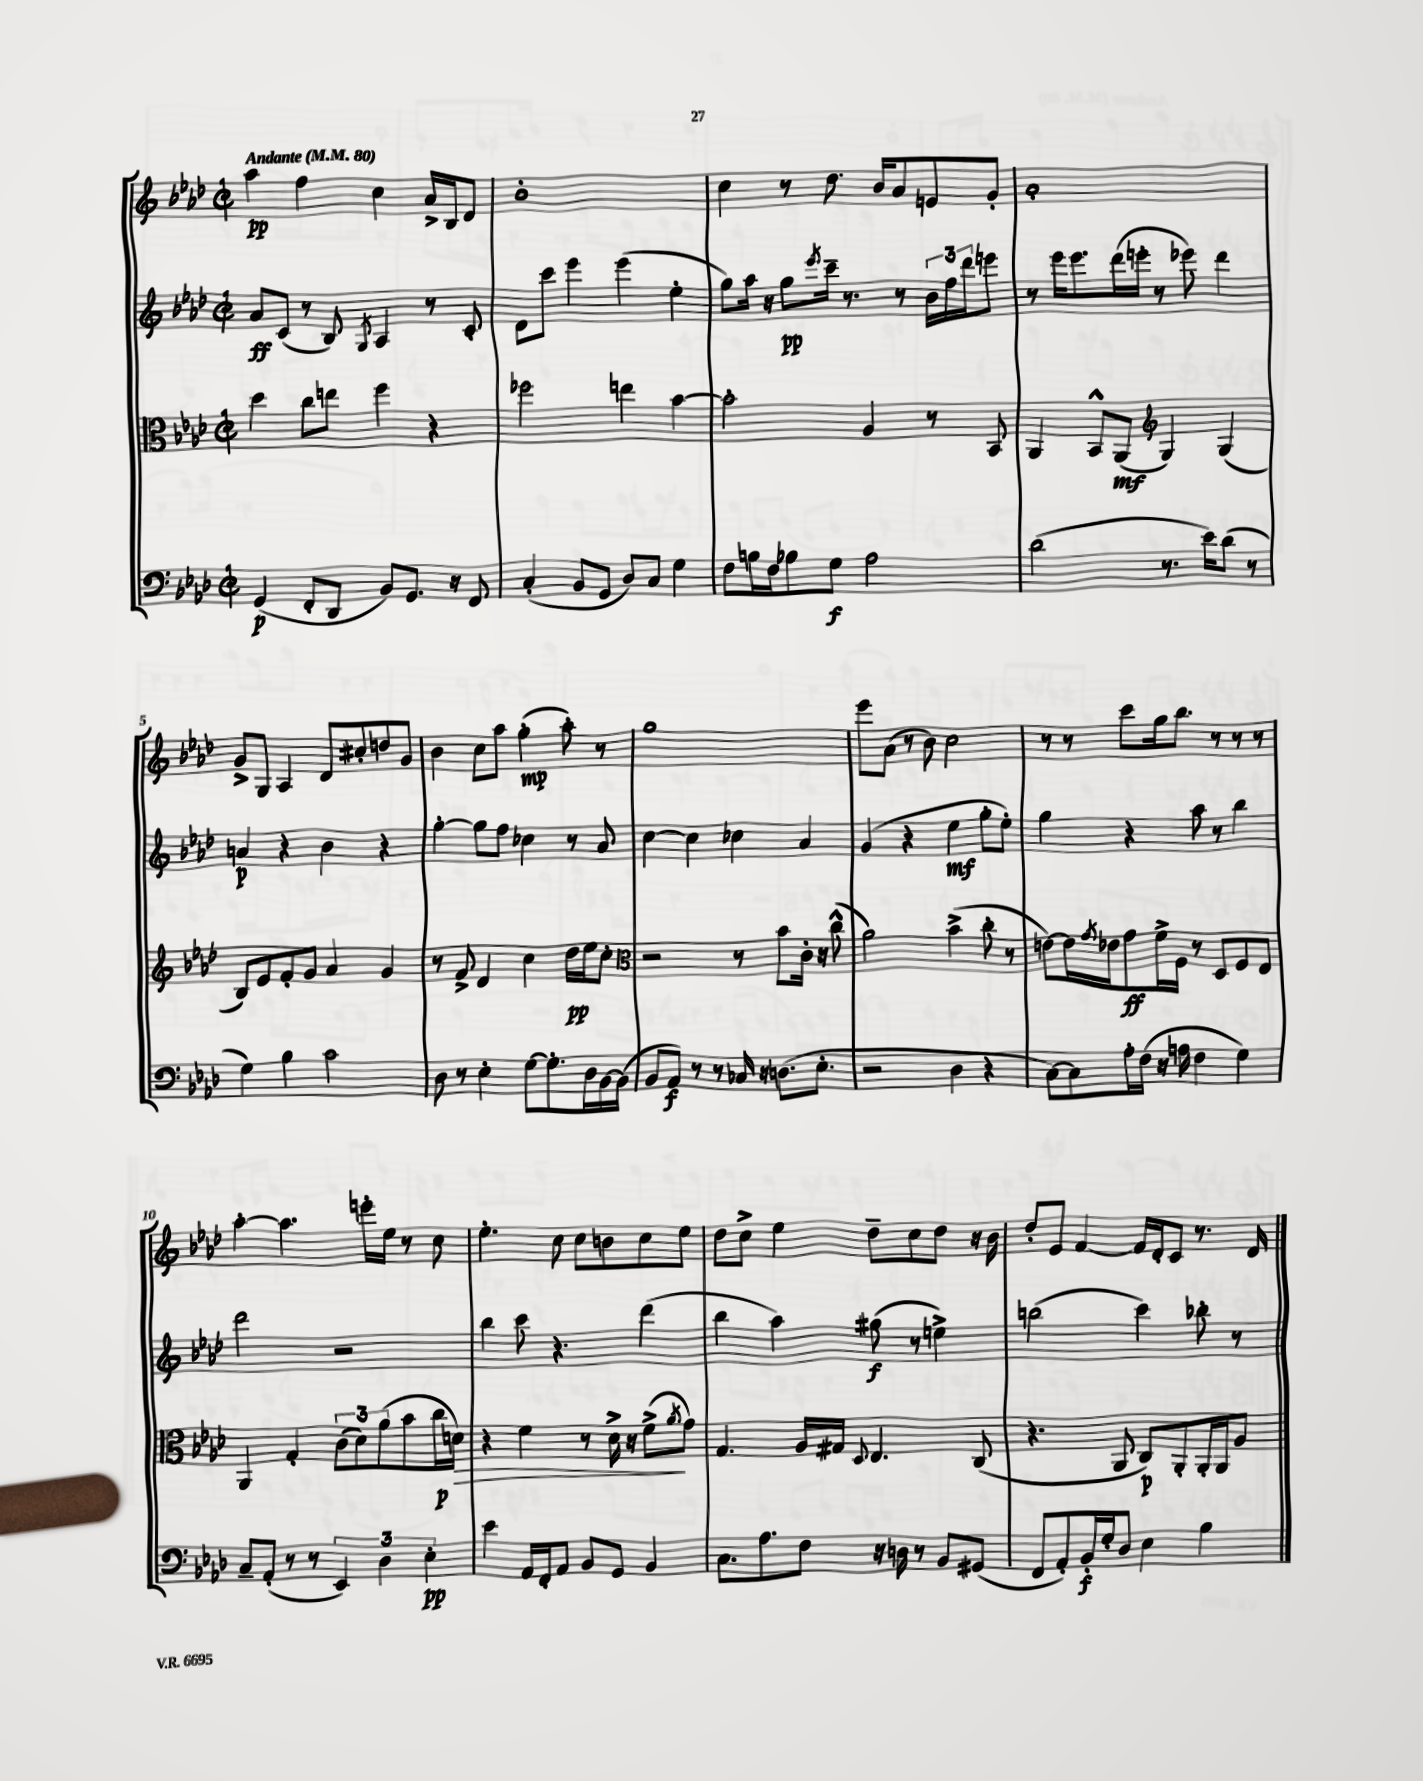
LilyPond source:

<<
\new StaffGroup <<
\new Staff = "s0" {
    \clef treble \key aes \major \defaultTimeSignature \time 2/2 \tempo "Andante" 4 = 80
    aes''4\pp f''4 c''4 aes'16-> bes16 des'8 |
    bes'1-. |
    c''4 r8 des''8. bes'16 aes'8 e'8 g'8-. |
    aes'1-. |
    g'8-> g8 aes4 des'8 cis''8-. d''8 g'8 |
    bes'4 c''8 aes''8 g''4-.\mp( aes''8-.) r8 |
    g''1 |
    ees'''8 aes'8( r8 bes'8) c''2 |
    r8 r8 c'''8 g''16 bes''8. r8 r8 r8 |
    aes''4~-. aes''4. e'''16-. ees''16 r8 c''8 |
    ees''4.-. c''8 c''8 b'8 c''8 ees''8 |
    des''8 c''8-> ees''4 des''8-- c''8 des''8 r16 bes'16 |
    des''8-. ees'8 f'4~ f'16 des'16-. c'8 r8. des'16 \bar "|." |
}
\new Staff = "s1" {
    \clef treble \key aes \major \defaultTimeSignature \time 2/2
    aes'8\ff c'8( r8 bes8) \acciaccatura { g8 } aes4 r8 c'8-. |
    des'8 c'''8 ees'''4 ees'''4( ees''4-. |
    g''8) aes''16 r16 g''8\pp \acciaccatura { ees'''8 } c'''16-- r8. r8 \tuplet 3/2 { bes'16 f''16 des'''16 } e'''8 |
    r8 ees'''16 ees'''8. des'''16( e'''16-. r8 ees'''8) des'''4 |
    a'4\p r4 bes'4 r4 |
    g''4~-. g''8 f''8 ces''4 r8 aes'8 |
    c''4~ c''4 ces''4 aes'4 |
    g'4( r4 ees''4\mf g''8-. ees''8-.) |
    g''4 r4 aes''8 r8 bes''4 |
    des'''2 r2 |
    bes''4 c'''8 r4. des'''4( |
    bes''4 aes''4) gis''8\f( r8 e''4->) |
    b''2( c'''4) bes''8-. r8 \bar "|." |
}
\new Staff = "s2" {
    \clef alto \key aes \major \defaultTimeSignature \time 2/2
    des''4 c''8 e''8 f''4 r4 |
    fes''2 e''4 bes'4~ |
    bes'2-. aes4 r8 bes,8 |
    aes,4 bes,8-^ aes,8\mf( \clef treble g4) g4( |
    bes8) ees'8 f'8-. g'8 aes'4 g'4 |
    r8 f'8-> des'4 c''4 des''16\pp ees''16 c''8-. |
    \clef alto r2 r8 bes'8 c'16-. r16 c''8-^( |
    aes'2) bes'4->( c''8-. r8 |
    e'8~) e'16 \acciaccatura { g'8 } ees'16 g'8\ff f'16-> f16 r8 des8 f8 ees8 |
    aes,4 g4-. \tuplet 3/2 { c'8( des'8) aes'8( } bes'8 c''16\p d'16\>) |
    r4 f'4 r8 des'16-> r16 f'8->\!( \acciaccatura { aes'8 } g'8) |
    g4. aes16 gis16 \appoggiatura { des8 } ees4. c8( |
    r4. aes,8 c8\p) aes,8-. aes,16-. aes,16 aes8 \bar "|." |
}
\new Staff = "s3" {
    \clef bass \key aes \major \defaultTimeSignature \time 2/2
    g,4\p( f,8-. des,8 bes,8) g,8. r16 f,8 |
    c4-.( bes,8 g,8 des8) c8 g4 |
    f8 b16 f16 bes8 g8\f aes2 |
    des'2( r8. ees'16) des'8( r8 |
    g4) bes4 c'2 |
    des8 r8 ees4-. g8~ g8.-. des16 bes,16~ bes,16( |
    bes,8 aes,8\f) r8 r8 ces16 r16 d8.( ees8.-. |
    r2 des4 r4 |
    c8~) c8 aes16-. f16( r16 a16 f4 g4) |
    c8-- aes,8-.( r8 r8 \tuplet 3/2 { ees,4) des4 ees4-.\pp } |
    ees'4 aes,16 f,16-. aes,8 bes,8 g,8 bes,4 |
    c8. aes8. f8 r16 d16 r8 bes,8 gis,8( |
    f,8 aes,8-.) bes,16-.\f g16-. des8 ees4 bes4 \bar "|." |
}
>>
>>
